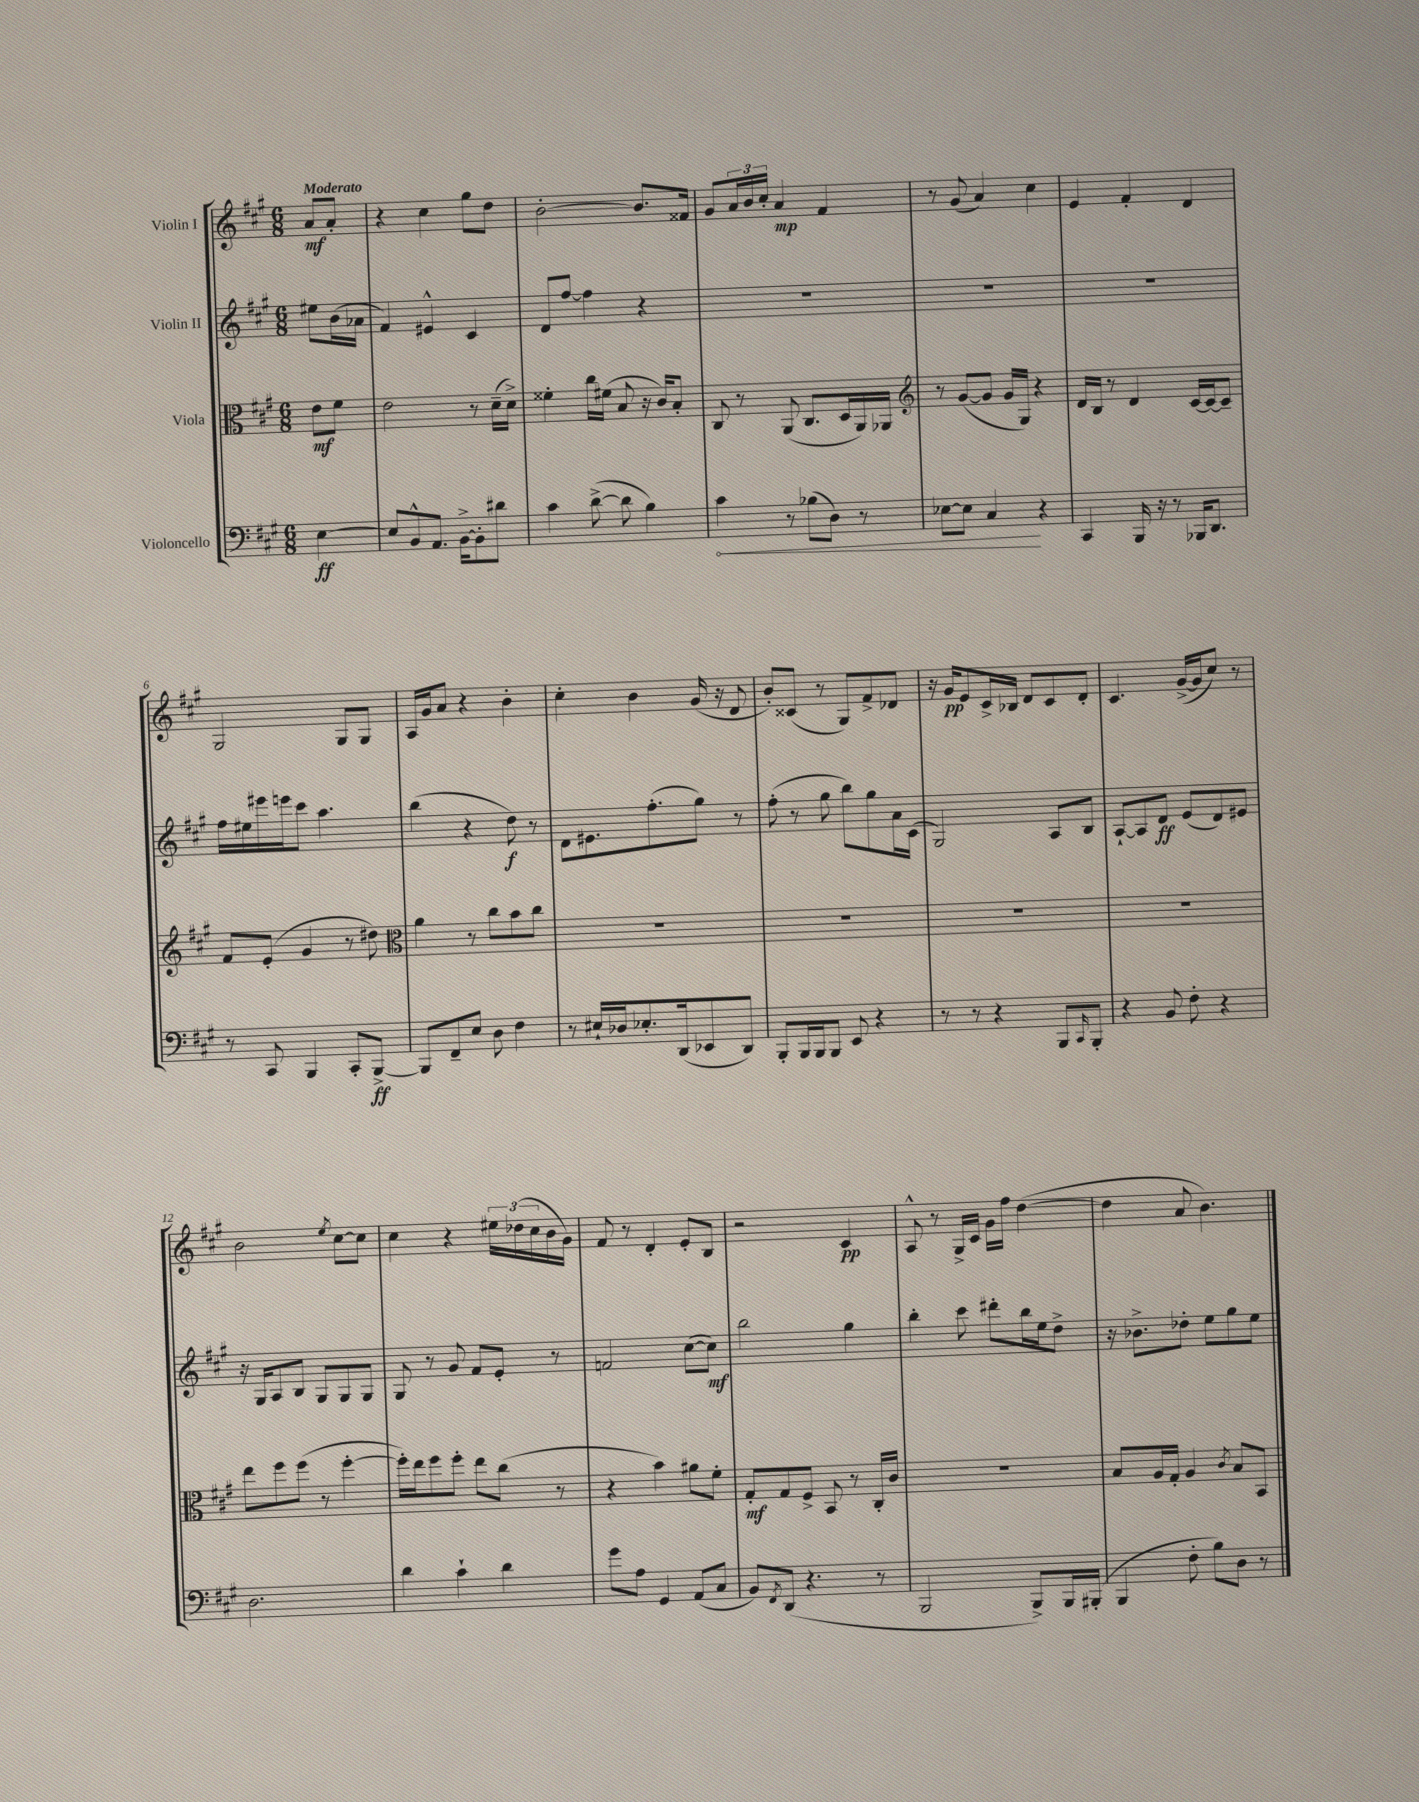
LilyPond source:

<<
\new StaffGroup <<
\new Staff = "s0" \with { instrumentName = "Violin I" } {
    \clef treble \key a \major \numericTimeSignature \time 6/8 \partial 4 \tempo "Moderato"
    a'8\mf a'8-. |
    r4 cis''4 gis''8 d''8 |
    b'2~-. b'8. fisis'16 |
    gis'8 \tuplet 3/2 { a'16 b'16 cis''16-. } a'4\mp fis'4 |
    r8 gis'8( a'4) cis''4 |
    e'4 fis'4-. d'4 |
    gis2 gis8 gis8 |
    a16 gis'16 a'8 r4 b'4-. |
    cis''4-. b'4 gis'16( r16 d'8 |
    b'8-.) cisis'8( r8 gis8) fis'8-> des'8 |
    r16 gis'16\pp e'8 cis'16-> bes16 d'8 cis'8 d'8-. |
    cis'4. gis'16~->( gis'16 cis''8) r8 |
    b'2 \acciaccatura { e''8 } cis''8~ cis''8 |
    cis''4 r4 \tuplet 3/2 { eis''16 des''16( cis''16 } b'16 gis'16) |
    fis'8 r8 d'4-. e'8-. b8 |
    r2 cis'4\pp |
    a8-^ r8 gis16-> cis'16 gis'16 fis''16 d''4~( |
    d''4 a'8 b'4.) \bar "|." |
}
\new Staff = "s1" \with { instrumentName = "Violin II" } {
    \clef treble \key a \major \numericTimeSignature \time 6/8 \partial 4
    eis''8 b'16( aes'16 |
    fis'4) eis'4-^ cis'4 |
    d'8 fis''8~ fis''4 r4 |
    R2. |
    R2. |
    R2. |
    fis''16 eis''16 eis'''16 e'''16 cis'''8 a''4. |
    b''4( r4 d''8\f) r8 |
    d'8 eis'8. fis''8.-.( gis''8) r8 |
    fis''8-.( r8 gis''8 b''8) gis''8 a'16 cis'16( |
    gis2) a8 b8 |
    a8~-! a8 d'8\ff e'8( d'8) eis'8 |
    r16 gis16 a8 b8 gis8 gis8 gis8 |
    gis8 r8 gis'8 fis'8 e'8-. r8 |
    f'2 cis''8~( cis''8\mf) |
    b''2 gis''4 |
    b''4-. cis'''8 dis'''8-. b''16 e''16 d''8-> |
    r16 bes'8.-> des''8-. e''8 gis''8 e''8 \bar "|." |
}
\new Staff = "s2" \with { instrumentName = "Viola" } {
    \clef alto \key a \major \numericTimeSignature \time 6/8 \partial 4
    e'8\mf fis'8 |
    e'2 r8 d'16--( d'16->) |
    fisis'4-. cis''16 fis'16( b8 r16 cis'16) b8-. |
    cis8 r8 a,8( cis8. d16 a,16) aes,16 |
    \clef treble r8 gis'8~( gis'8 gis'16 gis16) r4 |
    d'16 b16 r8 d'4 cis'16~ cis'16~ cis'8-- |
    fis'8 e'8-.( gis'4 r8 dis''8) |
    \clef alto a'4 r8 cis''8 b'8 cis''8 |
    R2. |
    R2. |
    R2. |
    R2. |
    e''8 fis''8 fis''8( r8 fis''4~-. |
    fis''16-.) e''16 fis''8 fis''8-. e''8 cis''8( r8 |
    r4 b'4) ais'8 fis'8-. |
    gis8-.\mf gis8 fis8-> b,8 r8 cis16-. cis'16 |
    R2. |
    b8 a16 gis16-. a4 \acciaccatura { cis'8 } b8 b,8 \bar "|." |
}
\new Staff = "s3" \with { instrumentName = "Violoncello" } {
    \clef bass \key a \major \numericTimeSignature \time 6/8 \partial 4
    e4~\ff |
    e8 b,8-^ a,8. b,16~-> b,8-. dis'8 |
    cis'4 d'8~->( d'8 b4) |
    \once \override Hairpin.circled-tip = ##t cis'4\< r8 bes8( d8) r8 |
    ees8~ ees8 cis4\! r4 |
    cis,4 b,,16 r16 r8 bes,,16 d,8. |
    r8 cis,8 b,,4 cis,8-. b,,8~->\ff |
    b,,8 fis,8-- e8 d8 fis4 |
    r8 eis16-! des16 ees8.-. d,16( ees,8 d,8) |
    b,,8-. b,,16 b,,16 b,,8 e,8 r4 |
    r8 r8 r4 b,,8 \grace { cis,16 } b,,8-. |
    r4 b,8 fis8-. r4 |
    d2. |
    d'4 cis'4-! d'4 |
    gis'8 a8 gis,4 a,8( cis8 |
    b,8) \acciaccatura { fis,8 } d,8( r4. r8 |
    b,,2 b,,8->) b,,16 bis,,16-.( |
    b,,4 fis8-. b8) d8 r8 \bar "|." |
}
>>
>>
